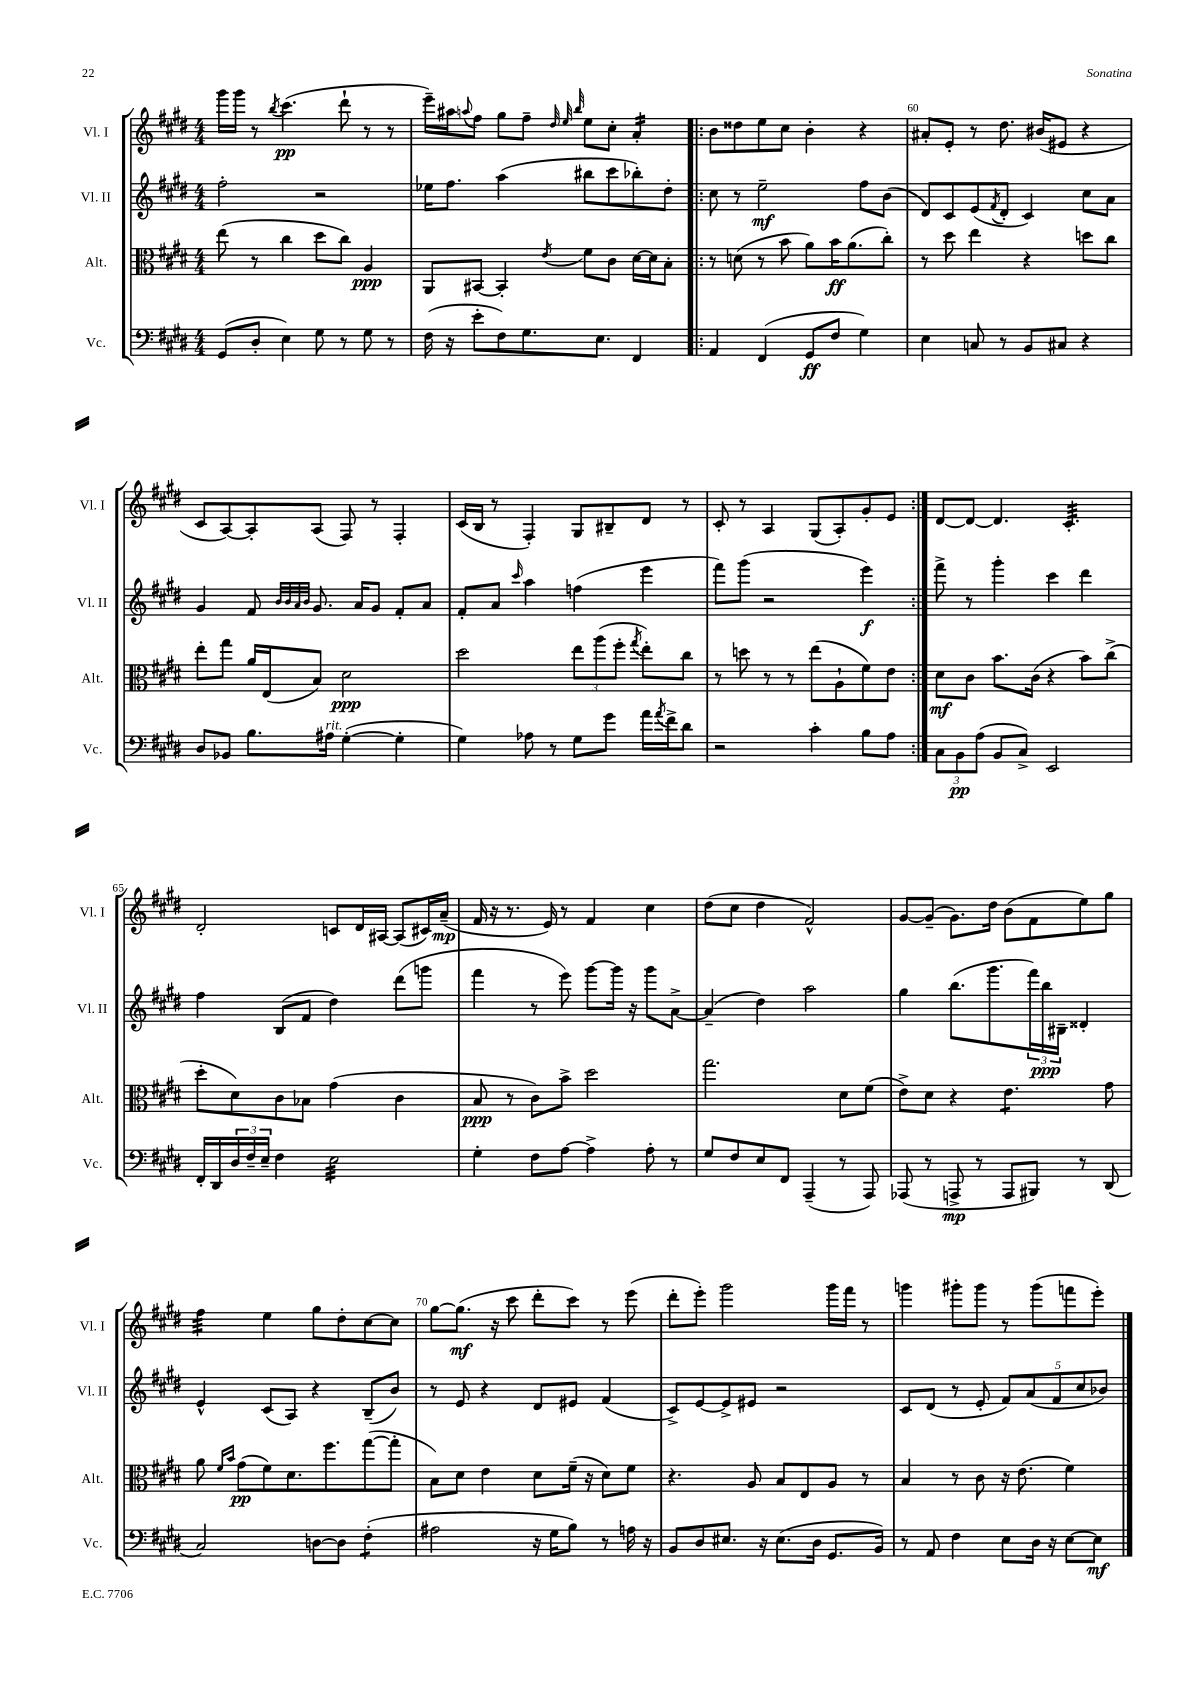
<<
\new StaffGroup <<
\new Staff = "s0" \with { instrumentName = "Vl. I" shortInstrumentName = "Vl. I" } {
    \clef treble \key e \major \numericTimeSignature \time 4/4
    gis'''16 gis'''16 r8 \acciaccatura { b''8 } cis'''4.\pp( dis'''8-! r8 r8 |
    e'''16--) ais''16 \appoggiatura { a''8 } fis''8 gis''8 fis''8-- \grace { dis''32 e''32 b''32 } e''8 cis''8-. a'4:16-. |
    \repeat volta 2 { b'8 disis''8 e''8 cis''8 b'4-. r4 |
    ais'8-. e'8-. r8 dis''8. bis'16( eis'8 r4 |
    cis'8 a8~) a8-. a8( fis8) r8 fis4-. |
    cis'16( b16 r8 fis4-.) gis8 bis8-- dis'8 r8 |
    cis'8-. r8 a4 gis8( a8-.) gis'8-. e'8 | }
    dis'8~ dis'8~ dis'4. cis'4.:32-. |
    dis'2-. c'8 dis'16 ais16~ ais8( cis'16) a'16--\mp( |
    fis'16 r16 r8. e'16) r8 fis'4 cis''4 |
    dis''8( cis''8 dis''4 fis'2-^) |
    gis'8~ gis'8--( gis'8.) dis''16 b'8( fis'8 e''8) gis''8 |
    fis''4:32 e''4 gis''8 dis''8-. cis''8~ cis''8 |
    gis''8~ gis''8.\mf( r16 cis'''8 dis'''8-. cis'''8) r8 e'''8( |
    dis'''8-. e'''8-.) gis'''2 gis'''16 fis'''16 r8 |
    g'''4 gis'''8-. gis'''8 r8 gis'''8( f'''8 e'''8-.) \bar "|." |
}
\new Staff = "s1" \with { instrumentName = "Vl. II" shortInstrumentName = "Vl. II" } {
    \clef treble \key e \major \numericTimeSignature \time 4/4
    fis''2-. r2 |
    ees''16 fis''8. a''4( bis''8 cis'''8 bes''8-.) dis''8-. |
    \repeat volta 2 { cis''8 r8 e''2--\mf fis''8 b'8( |
    dis'8) cis'8 e'8( \acciaccatura { fis'8 } dis'8-. cis'4) cis''8 a'8 |
    gis'4 fis'8 \grace { b'32 b'32 a'32 b'32 } gis'8. a'16 gis'8 fis'8-. a'8 |
    fis'8-. a'8 \grace { cis'''16 } a''4 f''4( e'''4 |
    fis'''8) gis'''8( r2 e'''4\f) | }
    fis'''8-> r8 gis'''4-. cis'''4 dis'''4 |
    fis''4 b8( fis'8 dis''4) dis'''8( g'''8 |
    fis'''4 r8 e'''8) gis'''8~ gis'''16 r16 gis'''8 a'8~-> |
    a'4--( dis''4) a''2 |
    gis''4 b''8.( gis'''8. \tuplet 3/2 { fis'''16) b''16\ppp bis16-- } disis'4-. |
    e'4-^ cis'8( a8) r4 b8--( b'8) |
    r8 e'8 r4 dis'8 eis'8 fis'4( |
    cis'8->) e'8~ e'8-> eis'8 r2 |
    cis'8 dis'8( r8 e'8-. \tuplet 5/4 { fis'8) a'8( fis'8 cis''8 bes'8) } \bar "|." |
}
\new Staff = "s2" \with { instrumentName = "Alt." shortInstrumentName = "Alt." } {
    \clef alto \key e \major \numericTimeSignature \time 4/4
    e''8( r8 cis''4 dis''8 cis''8) a4\ppp |
    a,8 bis,8~ bis,4-. \acciaccatura { e'8 } fis'8 cis'8 dis'16~ dis'16 b8-. |
    \repeat volta 2 { r8 d'8( r8 b'8 a'8) b'16\ff a'8.( cis''8-.) |
    r8 dis''8 e''4 r4 d''8 cis''8 |
    e''8-. gis''8 a'16 e16( b8) dis'2\ppp |
    dis''2 \tuplet 3/2 { e''8 a''8( fis''8-. } \acciaccatura { gis''8 } e''8-.) cis''8 |
    r8 d''8 r8 r8 e''8( a8-! fis'8) e'8 | }
    dis'8\mf cis'8 b'8. cis'16( r4 b'8) cis''8->( |
    dis''8-. dis'8) cis'8 bes8 gis'4( cis'4 |
    b8\ppp r8 cis'8) b'8-> dis''2 |
    gis''2. dis'8 fis'8( |
    e'8->) dis'8 r4 e'4.:8 gis'8 |
    a'8 \grace { fis'16 b'16 } gis'8\pp( fis'8) dis'8. fis''8. gis''8~( gis''8-. |
    b8) dis'8 e'4 dis'8 fis'16--( r16 dis'8) fis'8 |
    r4. a8 b8 e8 a8 r8 |
    b4 r8 cis'8 r16 e'8.( fis'4) \bar "|." |
}
\new Staff = "s3" \with { instrumentName = "Vc." shortInstrumentName = "Vc." } {
    \clef bass \key e \major \numericTimeSignature \time 4/4
    gis,8( dis8-. e4) gis8 r8 gis8 r8 |
    fis16( r16 e'8-. fis8) gis8. e8. fis,4 |
    \repeat volta 2 { a,4 fis,4( gis,8\ff fis8 gis4) |
    e4 c8 r8 b,8 cis8 r4 |
    dis8 bes,8 b8. ais16^\markup { \italic "rit." } gis4~-.( gis4-. |
    gis4) aes8 r8 gis8 gis'8 a'16 \acciaccatura { a'8 } fis'16-> dis'8 |
    r2 cis'4-. b8 a8 | }
    \tuplet 3/2 { cis8 b,8\pp a8( } b,8 cis8->) e,2 |
    fis,16-. dis,16 \tuplet 3/2 { dis16 fis16-- e16-- } fis4 e2:32 |
    gis4-. fis8 a8~ a4-> a8-. r8 |
    gis8 fis8 e8 fis,8 a,,4--( r8 a,,8) |
    aes,,8( r8 a,,8->\mp r8 a,,8 bis,,8) r8 dis,8( |
    cis2) d8~ d8 fis4:8-.( |
    ais2 r16 gis16 b8) r8 a16 r16 |
    b,8 dis8 eis8. r16 eis8.( dis16 gis,8. b,16) |
    r8 a,8 fis4 e8 dis16 r16 e8~ e8\mf \bar "|." |
}
>>
>>
\layout { \context { \Score currentBarNumber = #57 \override BarNumber.break-visibility = ##(#f #t #t) barNumberVisibility = #(every-nth-bar-number-visible 5) } }
